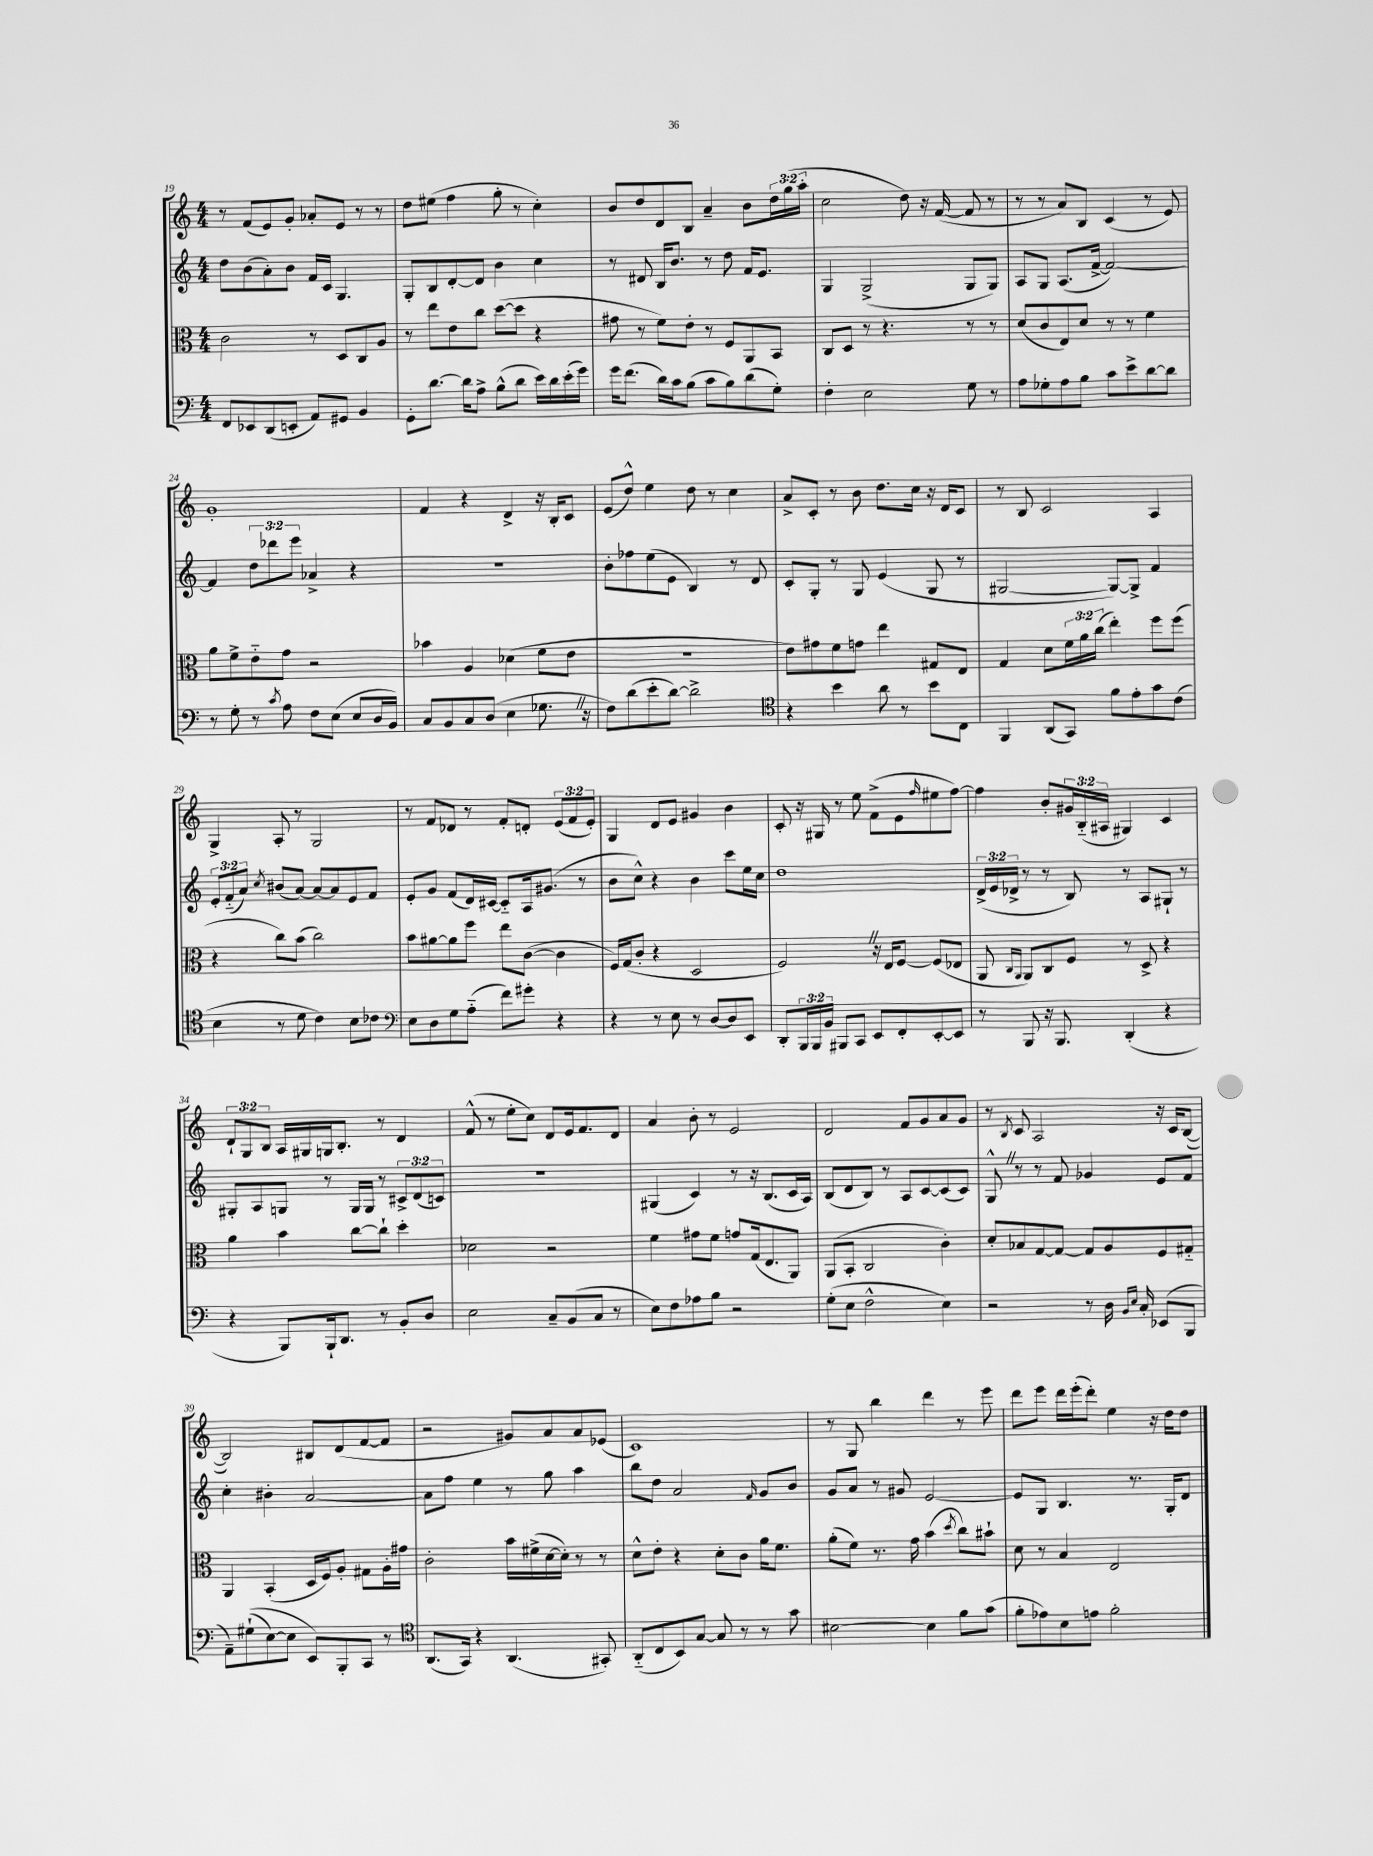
<<
\new StaffGroup <<
\new Staff = "s0" {
    \clef treble \key c \major \numericTimeSignature \time 4/4 \override Staff.TupletNumber.text = #tuplet-number::calc-fraction-text
    r8 f'8( e'8) g'8-. aes'8-. e'8 r8 r8 |
    d''8 eis''8( f''4 g''8-. r8 c''4-.) |
    b'8 d''8 d'8 b8 a'4-- b'8 \tuplet 3/2 { d''16 g''16( a''16-. } |
    c''2 d''8) r16 f'16~( f'8 r8 |
    r8 r8 a'8) b8 c'4( r8 e'8) |
    g'1-. |
    f'4 r4 d'4-> r16 b16-. c'8 |
    e'8( d''8-^) e''4 d''8 r8 c''4 |
    a'8-> c'8-. r8 b'8 d''8. c''16 r16 d'16 c'8 |
    r8 b8 c'2 a4 |
    g4-> a8-. r8 g2 |
    r8 f'8 des'8 r8 f'8-. d'8-. \tuplet 3/2 { e'8( f'8 e'8-.) } |
    g4 d'8 e'8 gis'4 b'4 |
    c'8-. r16 gis16 r8 e''8 f'8->( e'8 \grace { f''16 } eis''8 f''8~) |
    f''4 b'8-. \tuplet 3/2 { gis'16 b16-_( ais16 } gis4) c'4 |
    \tuplet 3/2 { d'8-! g8 b8 } a16 gis16 g16 b8.-. r8 d'4 |
    f'8-^( r8 e''8-. c''8) d'8 e'16 f'8. d'8 |
    a'4 b'8-. r8 e'2 |
    d'2 f'8 g'8 a'8 g'8 |
    r8 \acciaccatura { b8 } c'8 a2 r16 c'16 b8~( |
    b2) bis8 d'8( f'8~ f'8 |
    r2 gis'8) a'8 a'8 ees'8( |
    c'1) |
    r8 g8 b''4 d'''4 r8 e'''8 |
    d'''8 e'''8 d'''16 e'''16-.( d'''8-.) e''4 r16 d''16 d''8 \bar "|." |
}
\new Staff = "s1" {
    \clef treble \key c \major \numericTimeSignature \time 4/4 \override Staff.TupletNumber.text = #tuplet-number::calc-fraction-text
    d''8 b'8( a'8-.) b'8 f'16 c'16 g4. |
    g8-. b8 d'8~-. d'8 b'4 c''4 |
    r8 dis'8 b16 b'8. r8 d''8 f'16 e'8. |
    g4 g2->( g8 g8) |
    a8 g8 a8.( f'16~-> f'2~) |
    f'4 \tuplet 3/2 { d''8 des'''8 e'''8 } aes'4-> r4 |
    R1 |
    b'8-. fes''8 e''8( e'8 b4) r8 d'8 |
    c'8-. g8-. r8 g8 e'4( g8 r8 |
    gis2~ gis8~) gis8-> f'4 |
    \tuplet 3/2 { e'8-. f'8-_( a'8) } \acciaccatura { c''8 } bis'8( a'8~) a'8~ a'8 e'8 f'8 |
    e'8-. g'8 f'8( d'16) cis'16~ cis'8-_ a16 gis'8.( r8 |
    b'8 c''8-^) r4 b'4 c'''8 e''16 c''16 |
    d''1 |
    \tuplet 3/2 { d'16->( e'16 des'16-> } r8 r8 b8) r8 a8 gis8-! r8 |
    gis8-. a8 g8 r8 g16 g16 r8 \tuplet 3/2 { cis'8-> d'8( c'8) } |
    r1 |
    gis4( c'4) r8 r16 b8.( c'16 a16) |
    b8( d'8 b8) r8 a8 c'8~ c'8( c'8) |
    g8-^ \once \override BreathingSign.text = \markup { \musicglyph "scripts.caesura.straight" } \breathe r8 r8 f'8 ges'4 e'8 f'8 |
    c''4-. bis'4-. a'2~ |
    a'8 f''8 e''4 r8 g''8 a''4 |
    b''8 d''8 a'2 \grace { f'16 } g'8 b'8 |
    g'8 a'8 r8 gis'8 e'2~ |
    e'8 g8 b4. r8. g16-. d'8 \bar "|." |
}
\new Staff = "s2" {
    \clef alto \key c \major \numericTimeSignature \time 4/4 \override Staff.TupletNumber.text = #tuplet-number::calc-fraction-text
    c'2 r8 d8 c8 a8 |
    r8 e''8 e'8 c''8 d''8~( d''8 r4 |
    gis'8 r8 f'8) e'8-. r8 f8 a,8 b,8 |
    c8 d8 r8 r4. r8 r8 |
    d'8( c'8 e8) d'8 r8 r8 f'4 |
    a'8 f'8-> e'8-_ g'8 r2 |
    bes'4 a4 des'4( f'8 e'8 |
    R1 |
    e'8) gis'8 f'8 g'8 e''4 gis8 e8 |
    g4 d'8 \tuplet 3/2 { f'16 a'16 c''16( } e''4-.) f''8 f''8( |
    r4 c''8) b'8( c''2) |
    b'8 ais'8~ ais'8 f''8 e''8 c'8~( c'4 |
    f16) g16( c'8-. r4 d2 |
    f2) \once \override BreathingSign.text = \markup { \musicglyph "scripts.caesura.straight" } \breathe r16 e16 f8~ f8( ees8 |
    a,8 \grace { c16 a,16 } a,8) c8 f8 r8 d8-> r4 |
    a'4 b'4 c''8~ c''8-! d''4-. |
    des'2 r2 |
    f'4 gis'8 f'8 g'8 g16( e8. a,8) |
    a,8( b,8-. c2 c'4-.) |
    d'8-. bes8 g8~ g8~ g8 a8 f8 gis8-_ |
    a,4 b,4-.( d16 f16) a8-. gis8 a16-. gis'16 |
    c'2-. b'16 fis'16->( d'16~ d'16-.) r8 r8 |
    d'8-^ e'8-. r4 d'8-. c'8 a'16 f'8. |
    a'8-.( f'8) r8. g'16 b'4( \acciaccatura { d''8 } c''8) bis'8-! |
    d'8 r8 b4 e2 \bar "|." |
}
\new Staff = "s3" {
    \clef bass \key c \major \numericTimeSignature \time 4/4 \override Staff.TupletNumber.text = #tuplet-number::calc-fraction-text
    f,8 ees,8 d,8( e,8-. a,8) gis,8 b,4 |
    g,8-. d'8.~ d'16 a8-> b8-^( d'8 e'16) d'16 e'16-.( g'16) |
    g'16 f'8.( d'16) c'16 b8( c'8 b8) d'8( g8-.) |
    f4-. e2 g8 r8 |
    a8 ges8-. a8 b8 c'8 e'8-> d'8~ d'8 |
    r8 g8-. r8 \acciaccatura { c'8 } a8 f8 e8( e8 d16 b,16) |
    c8 b,8 c8 d8( e4 ges8. \once \override BreathingSign.text = \markup { \musicglyph "scripts.caesura.straight" } \breathe r16 |
    f8) d'8( e'8-. d'8~) d'2-> |
    \clef tenor r4 b'4 a'8 r8 b'8 c8 |
    f,4 a,8( g,8) f'8 e'8-. g'8 c'8( |
    b4 r8 d'8 c'4) b8 ces'8 |
    \clef bass e8 d8 g8 a8-_( f'8) gis'8-. r4 |
    r4 r8 e8 r8 d8~ d8 e,8 |
    d,8-. \tuplet 3/2 { b,,16 b,,16 b,16 } bis,,8 c,8 e,8 f,8-. e,8~-. e,8 |
    r8 b,,8 r16 b,,8. d,4-.( r4 |
    r4 b,,8) b,,16-! d,8. r8 b,8-. d8 |
    e2 c8-- b,8( c8 r8 |
    e8) f8 aes8 b8 r2 |
    g8-.( e8 f2-^ e4) |
    r2 r8 d16 \grace { b,16 e16 } c16-. ees,8( b,,8 |
    a,8--) gis8-!(\( e8~) e8 e,8\) b,,8-. c,8 r8 |
    \clef tenor a,8.( g,16) r4 a,4.( gis,8-.) |
    a,8-_( c8 b,8) g8~ g8 r8 r8 g'8 |
    bis2~ bis4 f'8 g'8( |
    f'8-. ees'8) b8 e'8 f'2-. \bar "|." |
}
>>
>>
\layout { \context { \Score currentBarNumber = #19 } }
